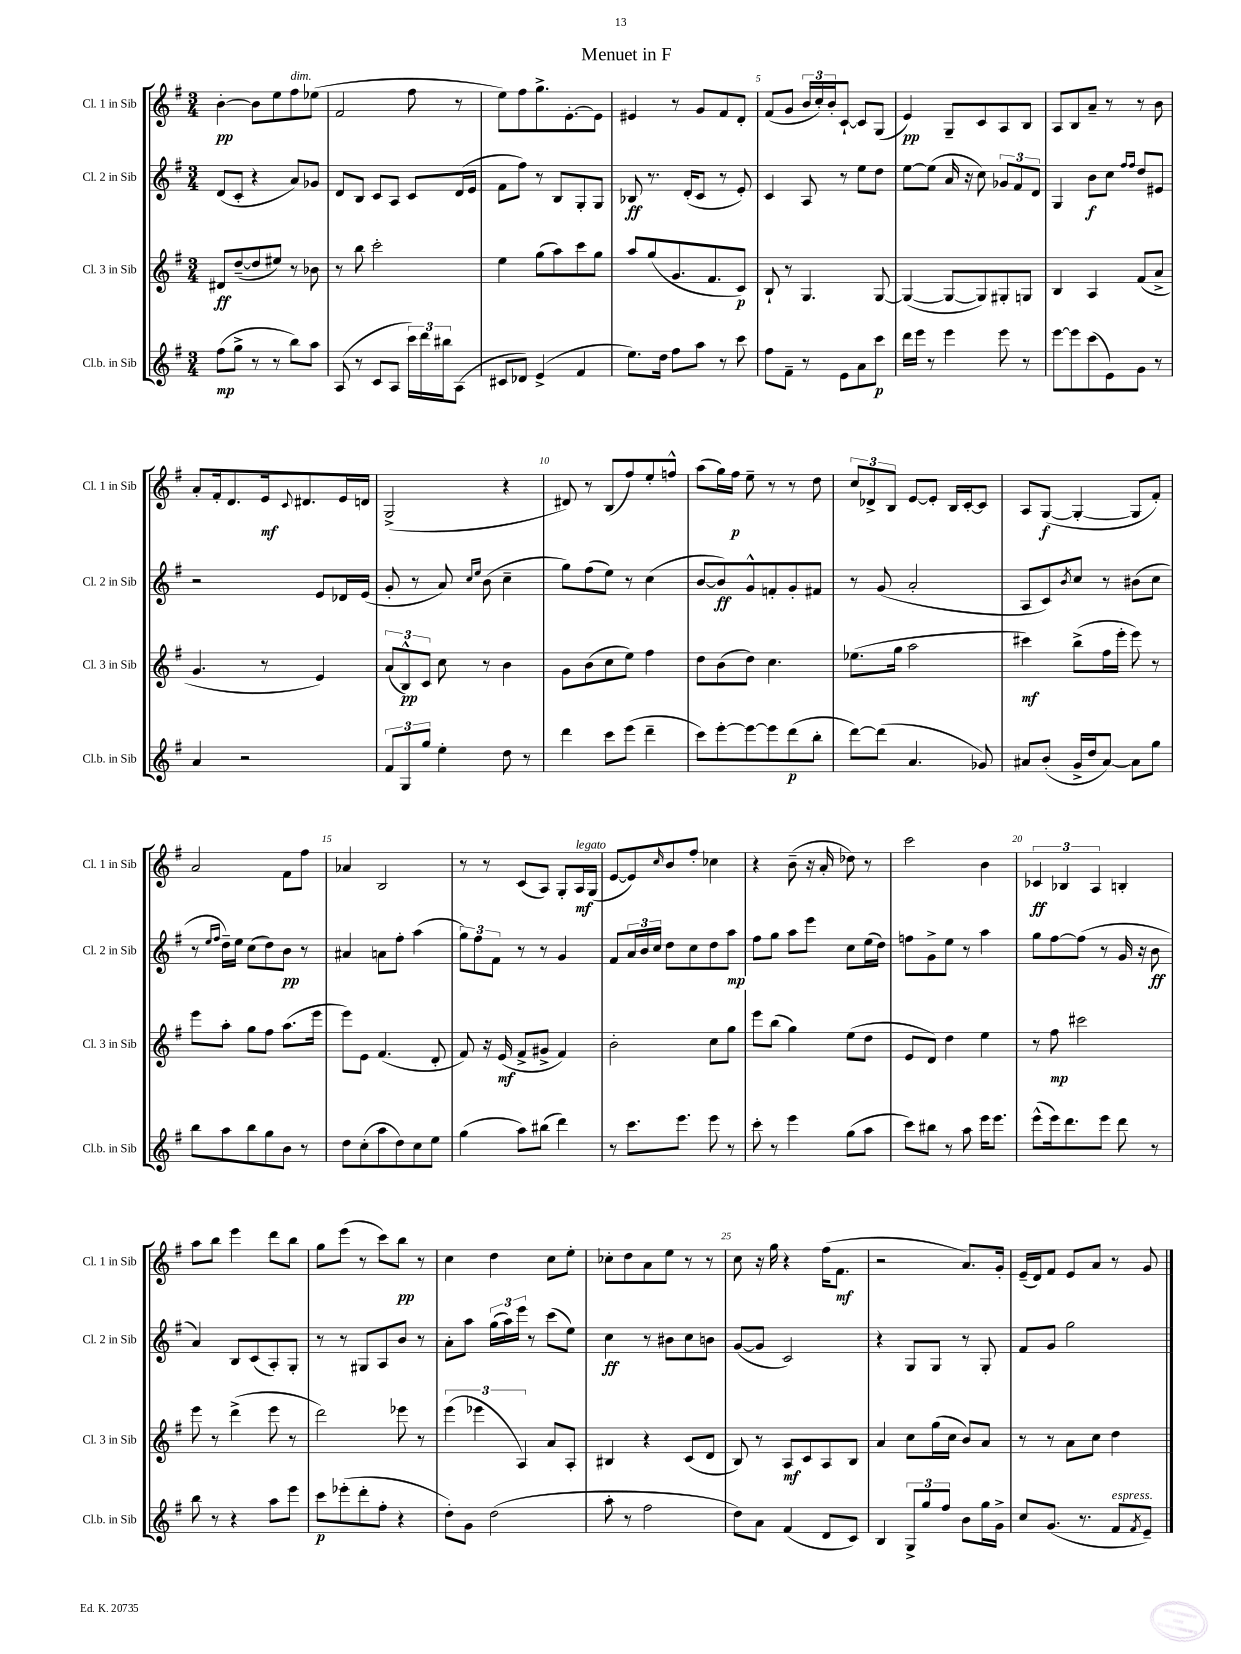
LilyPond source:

\header { title = "Menuet in F" }
<<
\new StaffGroup <<
\new Staff = "s0" \with { instrumentName = "Cl. 1 in Sib" shortInstrumentName = "Cl. 1 in Sib" } {
    \clef treble \key g \major \numericTimeSignature \time 3/4
    b'4~-.\pp b'8 e''8 fis''8^\markup { \italic "dim." } ees''8( |
    fis'2 fis''8 r8 |
    e''8) fis''8 g''8.-> e'8.~-. e'8 |
    eis'4 r8 g'8 fis'8 d'8-. |
    fis'8( g'8 \tuplet 3/2 { b'16 c''16-.) b'16-. } c'8~-! c'8 g8( |
    e'4\pp) g8-- c'8 a8 b8 |
    a8 b8 a'8-- r8 r8 b'8 |
    a'8-. fis'16-. d'8. e'16\mf \appoggiatura { c'8 } dis'8. e'16 d'16 |
    g2->( r4 |
    dis'8) r8 b8( fis''8) e''8-. f''8-^ |
    a''8( g''16) fis''16\p e''8-- r8 r8 d''8 |
    \tuplet 3/2 { c''8 des'8-> b8 } e'8~ e'8-. b16 c'16~-. c'8 |
    a8 g8~\f( g4~-. g8 fis'8-.) |
    a'2 fis'8 fis''8 |
    aes'4 b2 |
    r8 r8 c'8( a8) g8-. a16\mf^\markup { \italic "legato" } g16( |
    e'8~ e'8) \grace { c''16 } b'8 fis''8-. ces''4 |
    r4 b'8--( r16 a'16-. des''8) r8 |
    c'''2 b'4 |
    \tuplet 3/2 { ces'4\ff bes4 a4 } b4-. |
    a''8 b''8 e'''4 d'''8 b''8 |
    g''8 e'''8( r8 c'''8) b''8\pp r8 |
    c''4 d''4 c''8 e''8-. |
    ces''8-. d''8 a'8 e''8 r8 r8 |
    c''8 r16 g''16 r4 fis''16( fis'8.\mf |
    r2 a'8.) g'16-. |
    e'16--( d'16) fis'8 e'8 a'8 r8 g'8 \bar "|." |
}
\new Staff = "s1" \with { instrumentName = "Cl. 2 in Sib" shortInstrumentName = "Cl. 2 in Sib" } {
    \clef treble \key g \major \numericTimeSignature \time 3/4
    d'8( c'8-. r4 a'8) ges'8 |
    d'8 b8 c'8 a8 c'8 d'16( e'16 |
    fis'8 fis''8) r8 b8 g8-. g8 |
    bes8\ff r8. d'16-.( c'8 r8 e'8-.) |
    c'4 a8 r8 e''8 d''8 |
    e''8~ e''8( a'16 r16 c''8) \tuplet 3/2 { ges'8 fis'8 d'8 } |
    g4 b'8\f c''8 \grace { fis''16 fis''16 } d''8 eis'8 |
    r2 e'8 des'16 e'16( |
    g'8-. r8 a'8) \grace { c''16 e''16 } b'8( c''4-- |
    g''8) fis''8( e''8) r8 c''4( |
    b'8~ b'8\ff) g'8-^ f'8-. g'8-. fis'8 |
    r8 g'8( a'2-. |
    a8 c'8) \acciaccatura { b'8 } c''8 r8 bis'8( c''8 |
    r8 \grace { e''16 fis''16 } d''16--) e''16 c''8( d''8) b'8\pp r8 |
    ais'4 a'8 fis''8-. a''4( |
    \tuplet 3/2 { g''8) fis''8 fis'8 } r8 r8 g'4 |
    fis'8 \tuplet 3/2 { a'16 b'16 c''16 } d''8 c''8 d''8 a''8\mp |
    fis''8 g''8 a''8 e'''8 c''8 e''16( d''16) |
    f''8 g'8-> e''8 r8 a''4 |
    g''8 fis''8~ fis''8( r8 g'16 r16 b'8\ff |
    a'4) b8 c'8( a8-.) g8-. |
    r8 r8 gis8 a8 b'8 r8 |
    a'8-. a''8 \tuplet 3/2 { g''16( a''16) e'''16 } r8 c'''8( e''8) |
    c''4\ff r8 bis'8 c''8 b'8 |
    g'8~( g'8 c'2) |
    r4 g8 g8 r8 g8-. |
    fis'8 g'8 g''2 \bar "|." |
}
\new Staff = "s2" \with { instrumentName = "Cl. 3 in Sib" shortInstrumentName = "Cl. 3 in Sib" } {
    \clef treble \key g \major \numericTimeSignature \time 3/4
    dis'8\ff d''8~--( d''8 eis''8) r8 bes'8 |
    r8 b''8 c'''2-. |
    e''4 g''8( a''8) c'''8 g''8 |
    a''8 g''8( g'8. fis'8. c'8\p) |
    b8-! r8 g4. g8~ |
    g4~( g8~ g8) gis8-. g8 |
    b4 a4 fis'8( a'8-> |
    g'4. r8 e'4) |
    \tuplet 3/2 { a'8( b8-^\pp) c'8 } c''8 r8 b'4 |
    g'8 b'8( c''8 e''8) fis''4 |
    d''8 b'8( d''8) c''4. |
    ees''8.( g''16 a''2 |
    cis'''4\mf) b''8->( fis''16 e'''16-. e'''8) r8 |
    e'''8 a''8-. g''8 fis''8 a''8.( e'''16 |
    e'''8) e'8 fis'4.( d'8-. |
    fis'8) r16 e'16\mf( fis'8-> gis'8-> fis'4) |
    b'2-. c''8 g''8 |
    e'''8 b''8( g''4) e''8( d''8 |
    e'8 d'8) d''4 e''4 |
    r8 fis''8\mp cis'''2 |
    e'''8 r8 d'''4->( e'''8 r8 |
    d'''2) ees'''8 r8 |
    \tuplet 3/2 { e'''4( ees'''4 a4) } a'8 a8-. |
    bis4 r4 c'8( d'8 |
    b8) r8 a8\mf c'8 a8 b8 |
    a'4 c''8 g''16( c''16 b'8) a'8 |
    r8 r8 a'8 c''8 d''4 \bar "|." |
}
\new Staff = "s3" \with { instrumentName = "Cl.b. in Sib" shortInstrumentName = "Cl.b. in Sib" } {
    \clef treble \key g \major \numericTimeSignature \time 3/4
    fis''8\mp( g''8-> r8 r8 b''8) a''8 |
    a8( r8 c'8 a8 \tuplet 3/2 { c'''16) d'''16 bis''16 } a8( |
    cis'8 des'8) e'4->( fis'4 |
    e''8.) d''16 fis''8 a''8 r8 c'''8 |
    fis''8 fis'8-- r8 e'8 a'8 c'''8\p |
    d'''16 e'''16 r8 e'''4 e'''8 r8 |
    e'''8~ e'''8 c'''8( e'8) g'8 r8 |
    a'4 r2 |
    \tuplet 3/2 { fis'8 g8 g''8 } e''4-. d''8 r8 |
    d'''4 c'''8 e'''8( d'''4-- |
    c'''8) e'''8~-. e'''8~ e'''8 d'''8\p( b''8-. |
    d'''8~) d'''8( a'4. ges'8) |
    ais'8 b'8-.( g'16-> d''16 ais'8~) ais'8 g''8 |
    b''8 a''8 b''8 g''8 b'8 r8 |
    d''8 c''8-.( a''8 d''8) c''8 e''8 |
    g''4( a''8) bis''8( d'''4) |
    r8 c'''8. e'''8. e'''8 r8 |
    c'''8-. r8 e'''4 g''8( a''8 |
    c'''8) bis''8 r8 a''8 e'''16 e'''8. |
    e'''8-^( e'''16) d'''8. e'''8 d'''8 r8 |
    b''8 r8 r4 a''8 e'''8 |
    c'''8\p ees'''8-.( d'''8-. fis''8-. r4 |
    d''8-.) g'8 d''2( |
    a''8-. r8 fis''2 |
    d''8) a'8 fis'4( d'8 c'8) |
    b4 \tuplet 3/2 { g8-> g''8 fis''8 } b'8 g''16 g'16-> |
    c''8 g'8.( r8. fis'8^\markup { \italic "espress." } \acciaccatura { fis'8 } e'8--) \bar "|." |
}
>>
>>
\layout { \context { \Score \override BarNumber.break-visibility = ##(#f #t #t) barNumberVisibility = #(every-nth-bar-number-visible 5) } }
